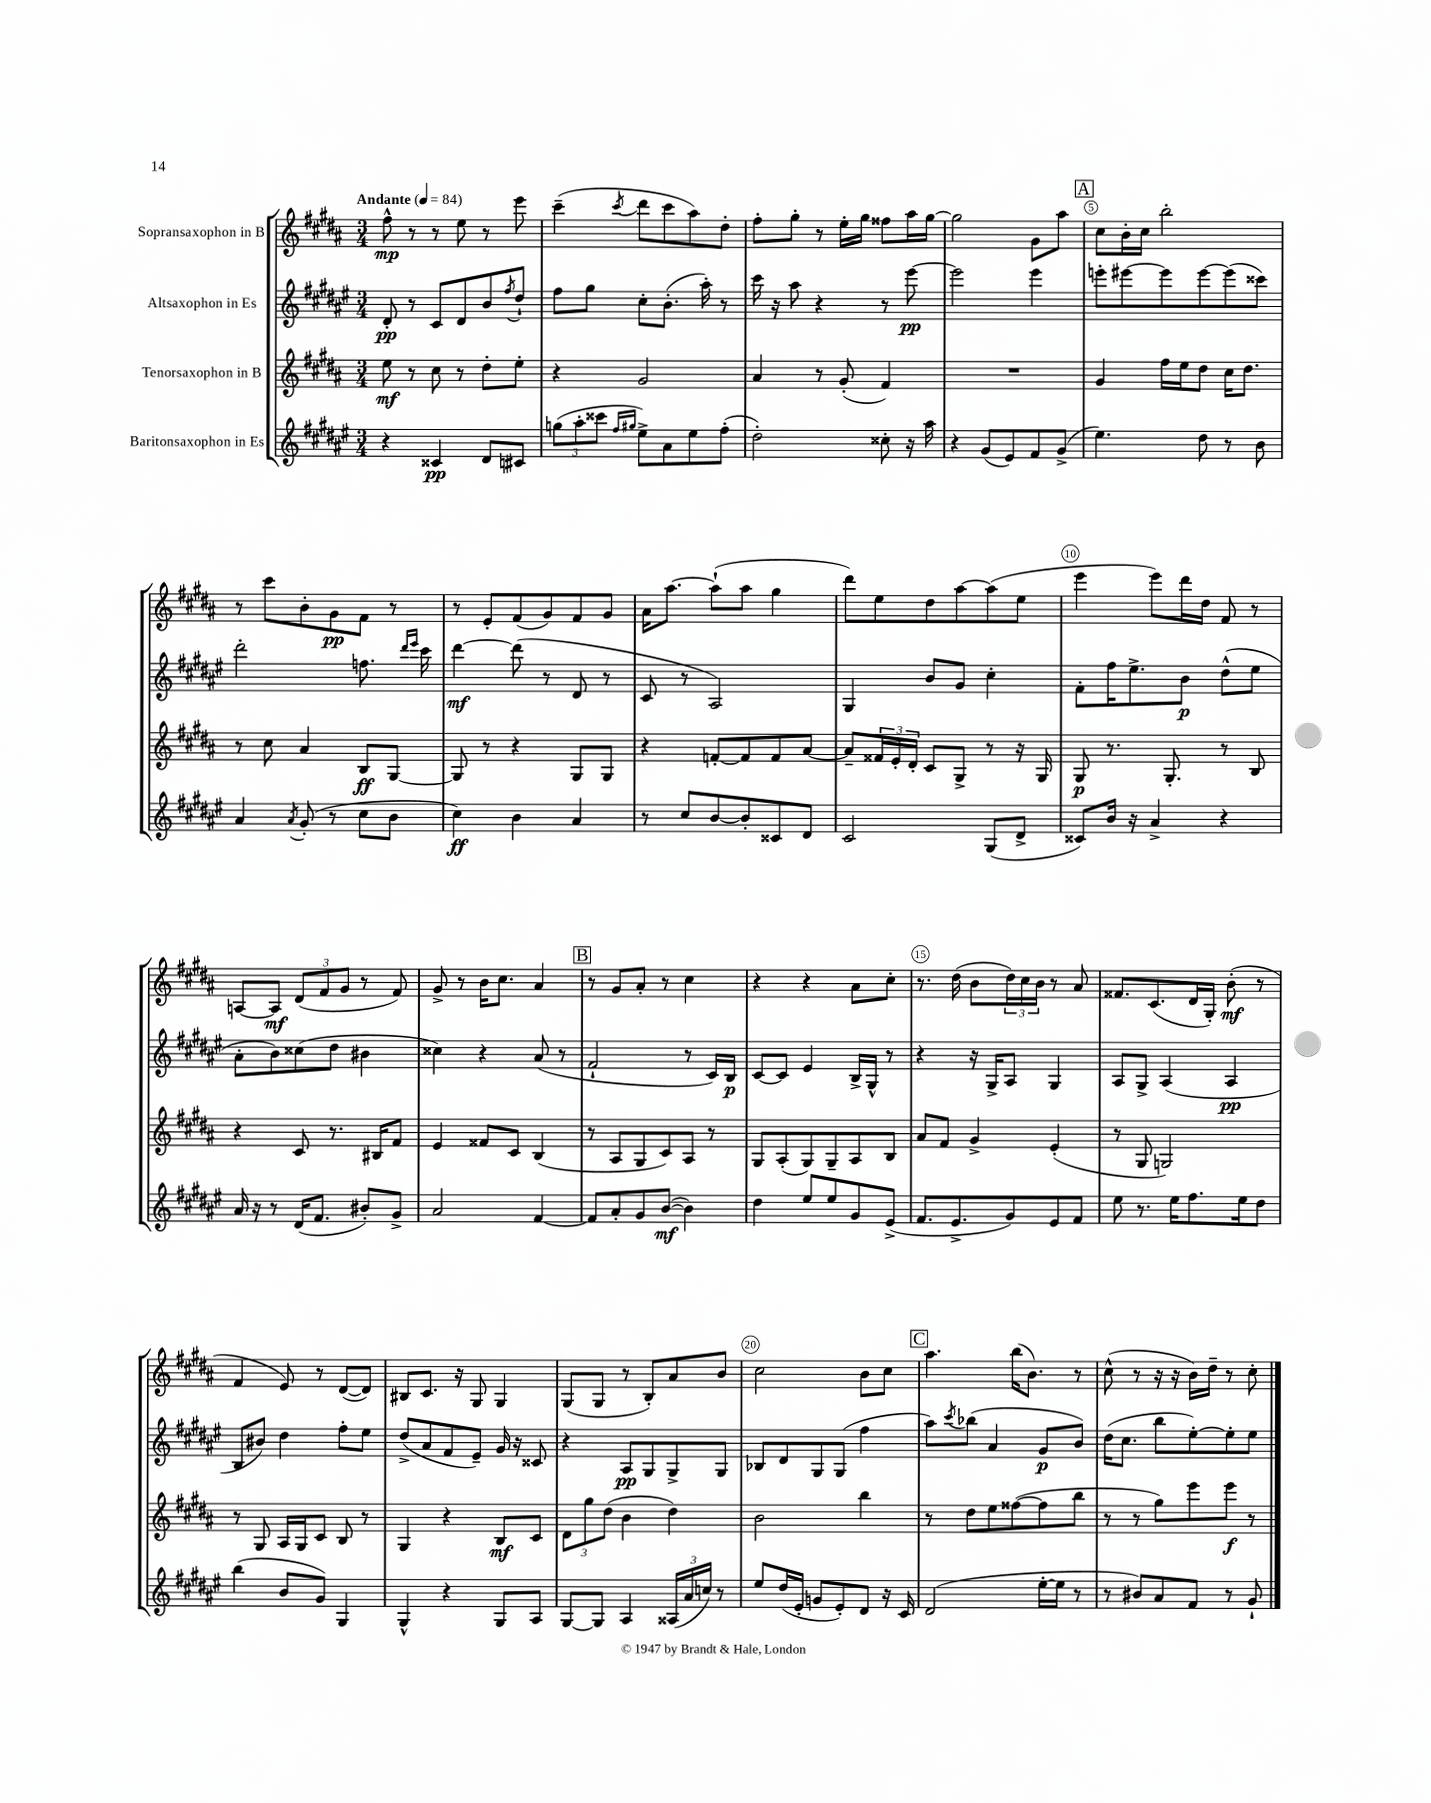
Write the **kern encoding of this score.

**kern	**dynam	**kern	**dynam	**kern	**dynam	**kern	**dynam
*part4	*part4	*part3	*part3	*part2	*part2	*part1	*part1
*staff4	*staff4	*staff3	*staff3	*staff2	*staff2	*staff1	*staff1
*I"Baritonsaxophon in Es	*	*I"Tenorsaxophon in B	*	*I"Altsaxophon in Es	*	*I"Sopransaxophon in B	*
*clefG2	*	*clefG2	*	*clefG2	*	*clefG2	*
*k[f#c#g#d#a#e#]	*	*k[f#c#g#d#a#]	*	*k[f#c#g#d#a#e#]	*	*k[f#c#g#d#a#]	*
*M3/4	*	*M3/4	*	*M3/4	*	*M3/4	*
*MM84	*	*MM84	*	*MM84	*	*MM84	*
=1	=1	=1	=1	=1	=1	=1	=1
!	!	!	!	!	!	!LO:TX:a:B:t=Andante	!
4r	.	8ee\	mf	8d#'/	pp	8ff#^^\	mp
.	.	8r	.	8r	.	8r	.
4c##X/	pp	8cc#\	.	8c#/L	.	8r	.
.	.	8r	.	8d#/	.	8ee\	.
8d#/L	.	8dd#'\L	.	8b/	.	8r	.
.	.	.	.	8qff#/	.	.	.
8c#X/J	.	8ee'\J	.	8dd#`/J	.	8eee\	.
=2	=2	=2	=2	=2	=2	=2	=2
(12ggn\L	.	4r	.	8ff#\L	.	(4ccc#~\	.
12aa#'\	.	.	.	.	.	.	.
.	.	.	.	8gg#\J	.	.	.
12ccc##X\J	.	.	.	.	.	.	.
16qqff#/LL	.	.	.	.	.	.	.
16qqgg#X/JJ	.	.	.	.	.	8qccc#/	.
8ee#^\L)	.	2g#/	.	8cc#'\L	.	8ddd#\L	.
8a#\	.	.	.	(8.b'\J	.	8ccc#\	.
8ee#\	.	.	.	.	.	8aa#\)	.
.	.	.	.	16aa#'\)	.	.	.
(8ff#'\J	.	.	.	8r	.	8dd#'\J	.
=3	=3	=3	=3	=3	=3	=3	=3
2dd#'\)	.	4a#/	.	16ccc#\	.	8ff#'\L	.
.	.	.	.	16r	.	.	.
.	.	.	.	8aa#\	.	8gg#'\J	.
.	.	8r	.	4r	.	8r	.
.	.	(8g#'/	.	.	.	16ee'\LL	.
.	.	.	.	.	.	16gg#\JJ	.
8cc##X'\	.	4f#/)	.	8r	.	8ff##X\L	.
16r	.	.	.	[8eee#\	pp	16aa#\L	.
16aa#\	.	.	.	.	.	[16gg#\JJ	.
=4	=4	=4	=4	=4	=4	=4	=4
4r	.	2.r	.	2eee#\]	.	2gg#\]	.
(8g#/L	.	.	.	.	.	.	.
8e#/)	.	.	.	.	.	.	.
8f#/	.	.	.	4eee#\	.	8g#\L	.
(8g#^/J	.	.	.	.	.	8aa#\J	.
!!LO:REH:place=s1:t=A
=5	=5	=5	=5	=5	=5	=5	=5
4.ee#\)	.	4g#/	.	8eeen'\L	.	8cc#\L	.
.	.	.	.	[8eee#X\	.	16b'\L	.
.	.	.	.	.	.	16cc#\JJ	.
.	.	16ff#\LL	.	8eee#\]	.	2bb'\	.
.	.	16ee\J	.	.	.	.	.
8dd#\	.	8dd#\J	.	[8eee#\	.	.	.
8r	.	16cc#\KL	.	(8eee#\]	.	.	.
.	.	8.dd#\J	.	.	.	.	.
8b\	.	.	.	8ccc##X\J)	.	.	.
!!LO:LB:g=z
=6	=6	=6	=6	=6	=6	=6	=6
4a#/	.	8r	.	2ddd#'\	.	8r	.
.	.	8cc#\	.	.	.	8ccc#\L	.
8qa#/	.	.	.	.	.	.	.
(8g#'/	.	4a#/	.	.	.	8b'\	.
8r	.	.	.	.	.	8g#\	pp
8cc#\L	.	8B/L	ff	8.ffn\	.	8f#\J	.
8b\J	.	[8G#/J	.	.	.	8r	.
.	.	.	.	16qqddd#/LL	.	.	.
.	.	.	.	16qqeee#/JJ	.	.	.
.	.	.	.	16ccc#\	.	.	.
=7	=7	=7	=7	=7	=7	=7	=7
4cc#\)	ff	8G#/]	.	[4ddd#\	mf	8r	.
.	.	8r	.	.	.	8e'/L	.
4b\	.	4r	.	(8ddd#\]	.	(8f#/	.
.	.	.	.	8r	.	8g#/)	.
4a#/	.	8G#/L	.	8d#/	.	8f#/	.
.	.	8G#/J	.	8r	.	8g#/J	.
=8	=8	=8	=8	=8	=8	=8	=8
8r	.	4r	.	8c#/	.	16a#\KL	.
.	.	.	.	.	.	[8.aa#\J	.
8cc#/L	.	.	.	8r	.	.	.
[8b/	.	[8fn'/L	.	2A#/)	.	(8aa#`\L]	.
8b'/]	.	8f/]	.	.	.	8aa#\J	.
8c##X/	.	8f/	.	.	.	4gg#\	.
8d#/J	.	[8a#/J	.	.	.	.	.
=9	=9	=9	=9	=9	=9	=9	=9
2c#/	.	8a#~/L]	.	4G#/	.	8ddd#\L)	.
.	.	24f##X/L	.	.	.	8ee\	.
.	.	24e'/	.	.	.	.	.
.	.	24d#'/JJ	.	.	.	.	.
.	.	8c#/L	.	8b/L	.	8dd#\	.
.	.	8G#^/J	.	8g#/J	.	[8aa#\	.
(8G#/L	.	8r	.	4cc#'\	.	(8aa#\]	.
8d#^/J	.	16r	.	.	.	8ee\J	.
.	.	16G#/	.	.	.	.	.
=10	=10	=10	=10	=10	=10	=10	=10
8c##X/L)	.	8G#/	p	8f#'\L	.	4eee\	.
16b/Jk	.	8.r	.	16ff#\K	.	.	.
16r	.	.	.	8.ee#^\	.	.	.
4a#^/	.	.	.	.	.	8eee\L)	.
.	.	8.G#'/	.	.	.	.	.
.	.	.	.	8b\J	p	16ddd#\L	.
.	.	.	.	.	.	16dd#\JJ	.
4r	.	8r	.	(8dd#^^\L	.	8f#/	.
.	.	8B/	.	8ee#\J	.	8r	.
!!LO:LB:g=z
=11	=11	=11	=11	=11	=11	=11	=11
16a#/	.	4r	.	8a#'\L	.	[8An/L	.
16r	.	.	.	.	.	.	.
8r	.	.	.	8b\)	.	8A/J]	mf
(16d#/KL	.	8c#/	.	(8cc##X\	.	(12d#/L	.
8.f#/J	.	.	.	.	.	.	.
.	.	.	.	.	.	12f#/	.
.	.	8.r	.	8dd#\J	.	.	.
.	.	.	.	.	.	12g#/J	.
8b#X'/L)	.	.	.	4b#X\	.	8r	.
.	.	16B#X/KL	.	.	.	.	.
8g#^/J	.	8f#/J	.	.	.	8f#/)	.
=12	=12	=12	=12	=12	=12	=12	=12
2a#/	.	4e/	.	4cc##X\)	.	8g#^/	.
.	.	.	.	.	.	8r	.
.	.	8f##X/L	.	4r	.	16b\KL	.
.	.	.	.	.	.	8.cc#\J	.
.	.	8c#/J	.	.	.	.	.
[4f#/	.	(4B/	.	(8a#/	.	4a#/	.
.	.	.	.	8r	.	.	.
!!LO:REH:place=s1:t=B
=13	=13	=13	=13	=13	=13	=13	=13
8f#/L]	.	8r	.	2f#`/	.	8r	.
8a#'/	.	8A#/L	.	.	.	8g#/L	.
8g#/	.	8G#/	.	.	.	8a#'/J	.
([8b/J	mf	8c#/)	.	.	.	8r	.
4b\])	.	8A#/J	.	8r	.	4cc#\	.
.	.	8r	.	16c#/LL)	.	.	.
.	.	.	.	16B/JJ	p	.	.
=14	=14	=14	=14	=14	=14	=14	=14
4dd#\	.	8G#/L	.	[8c#/L	.	4r	.
.	.	(8A#'/	.	8c#/J]	.	.	.
8ee#/L	.	8G#/)	.	4e#/	.	4r	.
8ee#/	.	8G#~/	.	.	.	.	.
8g#/	.	8A#/	.	16B^/LL	.	8a#\L	.
.	.	.	.	16G#^^/JJ	.	.	.
(8e#^/J	.	8B/J	.	8r	.	8cc#'\J	.
=15	=15	=15	=15	=15	=15	=15	=15
8.f#/L	.	8a#/L	.	4r	.	8.r	.
.	.	8f#/J	.	.	.	.	.
8.e#^/	.	.	.	.	.	(16dd#\	.
.	.	4g#^/	.	16r	.	8b\L	.
.	.	.	.	16G#^/KL	.	.	.
8g#/)	.	.	.	8A#/J	.	24dd#\L)	.
.	.	.	.	.	.	24cc#\	.
.	.	.	.	.	.	24b\JJ	.
8e#/	.	(4e'/	.	4G#/	.	8r	.
8f#/J	.	.	.	.	.	8a#/	.
=16	=16	=16	=16	=16	=16	=16	=16
8ee#\	.	8r	.	8A#/L	.	8.f##X/L	.
8.r	.	8G#/	.	8G#^/J	.	.	.
.	.	.	.	.	.	(8.c#/	.
.	.	2Gn/)	.	(4A#/	.	.	.
16ee#\KL	.	.	.	.	.	.	.
8.ff#\	.	.	.	.	.	16d#/L	.
.	.	.	.	.	.	16G#'/JJ)	.
.	.	.	.	4A#/	pp	(8b'\	mf
16ee#\k	.	.	.	.	.	.	.
8dd#\J	.	.	.	.	.	8r	.
!!LO:LB:g=z
=17	=17	=17	=17	=17	=17	=17	=17
(4bb\	.	8r	.	8B/L	.	4f#/	.
.	.	8G#/	.	8b#X/J)	.	.	.
8b/L	.	16A#/LL	.	4dd#\	.	8e/)	.
.	.	16G#/J	.	.	.	.	.
8g#/J)	.	8c#/J	.	.	.	8r	.
4G#/	.	8B/	.	8ff#'\L	.	([8d#/L	.
.	.	8r	.	8ee#\J	.	8d#/J])	.
=18	=18	=18	=18	=18	=18	=18	=18
4G#^^/	.	4G#/	.	(8dd#^/L	.	8B#X/L	.
.	.	.	.	8a#/	.	8.c#/J	.
4r	.	4r	.	8f#/	.	.	.
.	.	.	.	.	.	16r	.
.	.	.	.	8e#~/J)	.	8G#/	.
8G#/L	.	8B/L	mf	16g#/	.	4G#/	.
.	.	.	.	16r	.	.	.
8A#/J	.	8c#/J	.	8c##X/	.	.	.
=19	=19	=19	=19	=19	=19	=19	=19
[8G#/L	.	12d#\L	.	4r	.	(8G#/L	.
.	.	12gg#\	.	.	.	.	.
8G#/J]	.	.	.	.	.	8G#/J	.
.	.	(12dd#\J	.	.	.	.	.
4A#/	.	4b\	.	8A#/L	pp	8r	.
.	.	.	.	8G#/	.	8B'/L)	.
(24A##X/LL	.	4dd#\)	.	8G#^/	.	8a#/	.
24a#/	.	.	.	.	.	.	.
24ccn/JJ)	.	.	.	.	.	.	.
8r	.	.	.	8G#/J	.	8b/J	.
=20	=20	=20	=20	=20	=20	=20	=20
8ee#/L	.	2b\	.	8B-X/L	.	2cc#\	.
(16dd#/L	.	.	.	8d#/	.	.	.
16e#'/JJ	.	.	.	.	.	.	.
8gn/L	.	.	.	8G#/	.	.	.
8e#'/)	.	.	.	(8G#/J	.	.	.
8d#/J	.	4bb\	.	4ff#\	.	8b\L	.
16r	.	.	.	.	.	8cc#\J	.
16c#/	.	.	.	.	.	.	.
!!LO:REH:place=s1:t=C
=21	=21	=21	=21	=21	=21	=21	=21
(2d#/	.	8r	.	8aa#\L)	.	4.aa#\	.
.	.	.	.	8qccc#/	.	.	.
.	.	8dd#\L	.	(8bb-X\J	.	.	.
.	.	8ee\	.	4a#/	.	.	.
.	.	([8ff##X\	.	.	.	(16bb\KL	.
.	.	.	.	.	.	8.b\J)	.
[16ee#'\LL	.	8ff##\]	.	8g#/L	p	.	.
16ee#\JJ]	.	.	.	.	.	.	.
8r	.	8bb\J	.	8b/J)	.	8r	.
=22	=22	=22	=22	=22	=22	=22	=22
8r	.	8r	.	(16dd#\KL	.	(8cc#^^\	.
.	.	.	.	8.cc#\J	.	.	.
8b#X/L)	.	8r	.	.	.	8r	.
8a#/	.	8gg#\L)	.	8bb\L	.	16r	.
.	.	.	.	.	.	16r	.
8f#/J	.	8eee\	.	[8ee#'\)	.	16b\LL)	.
.	.	.	.	.	.	16dd#~\JJ	.
8r	.	8eee\J	f	8ee#'\]	.	8r	.
8g#`/	.	8r	.	8ee#\J	.	8cc#'\	.
==	==	==	==	==	==	==	==
*-	*-	*-	*-	*-	*-	*-	*-
